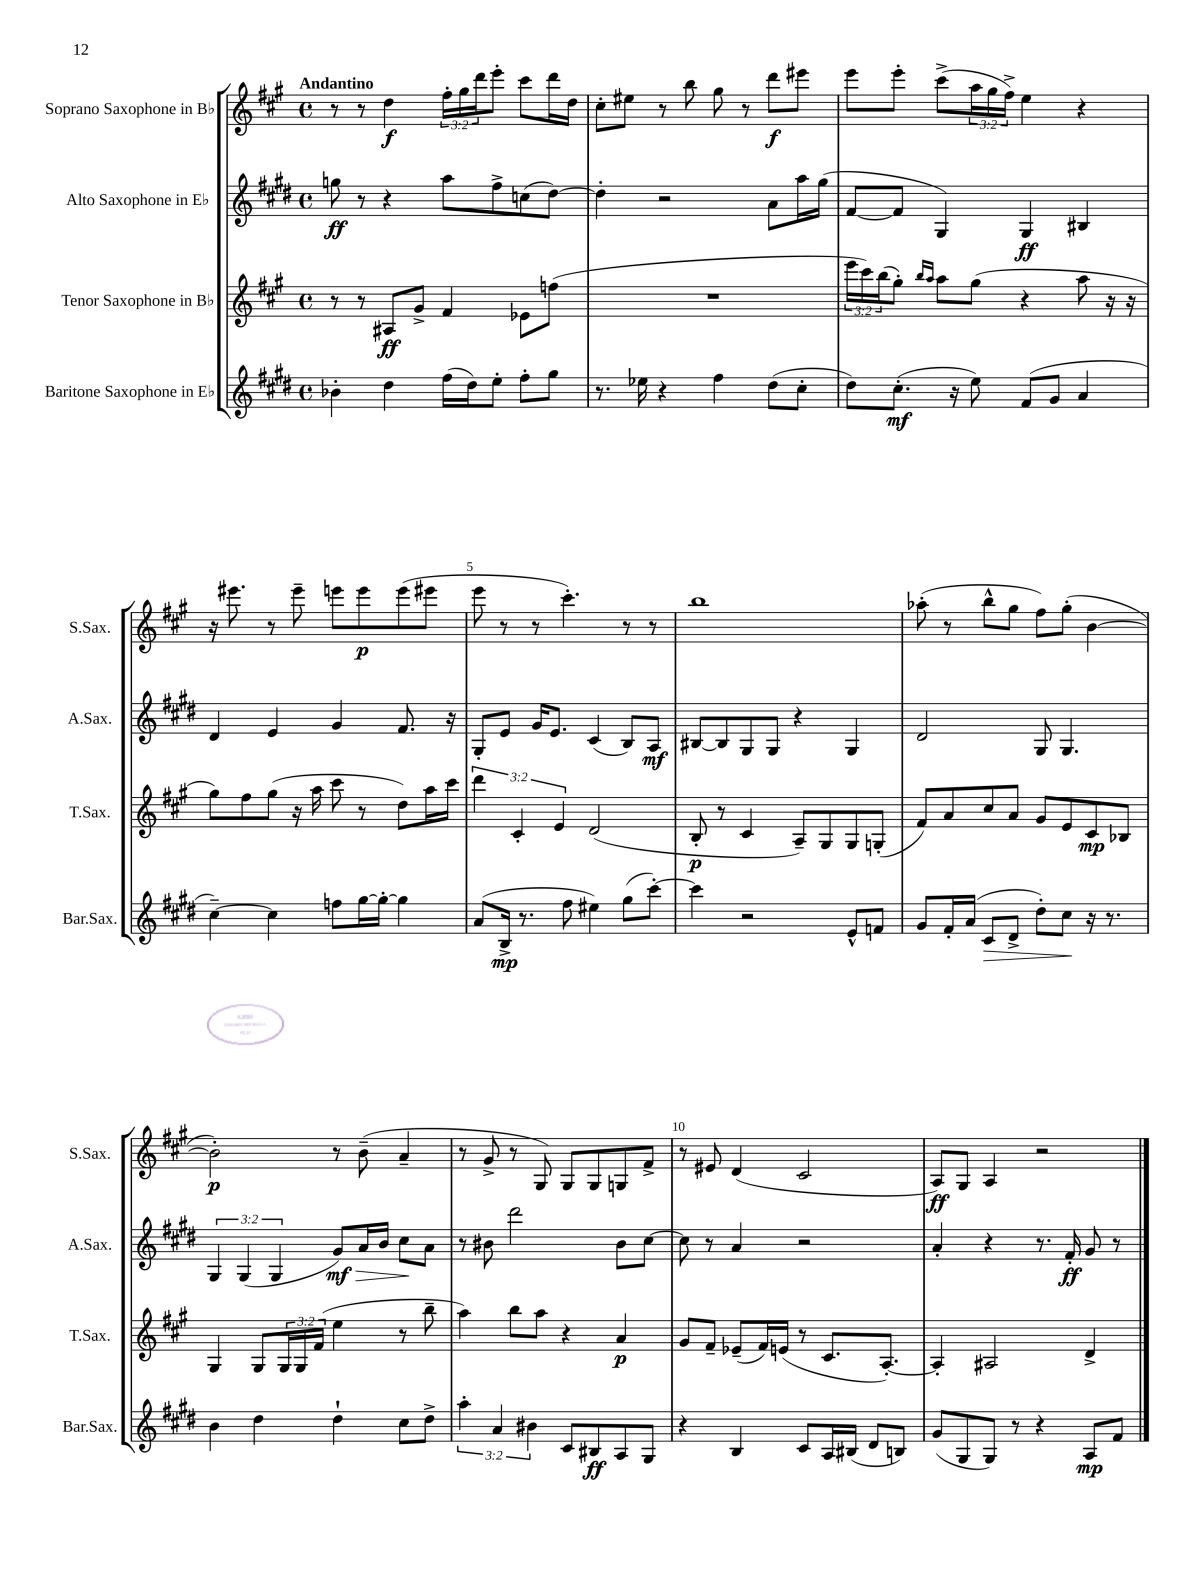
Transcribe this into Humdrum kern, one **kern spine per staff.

**kern	**kern	**kern	**kern
*staff4	*staff3	*staff2	*staff1
*clefG2	*clefG2	*clefG2	*clefG2
*k[f#c#g#d#]	*k[f#c#g#]	*k[f#c#g#d#]	*k[f#c#g#]
*M4/4	*M4/4	*M4/4	*M4/4
*met(c)	*met(c)	*met(c)	*met(c)
4b-'	8r	8gg	8r
.	8r	8r	8r
4dd#	8A#	4r	4dd
.	8g#^	.	.
(16ff#	4f#	8aa	24ff#'
.	.	.	24gg#
16dd#)	.	.	.
.	.	.	24ddd
8ee'	.	8ff#^	8eee'
8ff#'	8e-	(8cc	8ccc#
8gg#	(8ff	[8dd#)	16ddd
.	.	.	16dd
=	=	=	=
8.r	1r	4dd#']	8cc#'
.	.	.	8ee#
16ee-	.	.	.
4r	.	2r	8r
.	.	.	8bb
4ff#	.	.	8gg#
.	.	.	8r
(8dd#	.	8a	8ddd
8cc#'	.	16aa	8eee#
.	.	(16gg#	.
=	=	=	=
8dd#)	24eee	[8f#	8eee
.	24ccc#)	.	.
.	(24bb	.	.
(8.cc#'	8gg#')	8f#]	8eee'
.	16qqbb	.	.
.	16qqaa	.	.
.	8aa	4G#)	(8ccc#^
16r	.	.	.
8ee)	(8gg#	.	24aa
.	.	.	24gg#
.	.	.	24ff#^)
(8f#	4r	4G#	4ee
8g#	.	.	.
4a	8aa	4B#	4r
.	16r	.	.
.	16r	.	.
=	=	=	=
[4cc#~)	8gg#)	4d#	16r
.	.	.	8.eee#
.	8ff#	.	.
4cc#]	(8gg#	4e	8r
.	16r	.	8eee#~
.	16aa	.	.
8ff	8ccc#	4g#	8eee
[16gg#	8r	.	8eee
16gg#'_	.	.	.
4gg#]	8dd)	8.f#	(8eee
.	16aa	.	8eee#
.	16ccc#	16r	.
=	=	=	=
(8a	6ddd	8G#'	8eee
16B^	.	8e	8r
.	6c#'	.	.
8.r	.	.	.
.	.	16g#	8r
.	.	8.e	.
.	6e	.	.
8ff#	.	.	4.ccc#')
4ee#)	(2d	(4c#	.
(8gg#	.	8B)	8r
[8ccc#')	.	8A	8r
=	=	=	=
4ccc#]	8B'	[8B#	1bb
.	8r	8B#]	.
2r	4c#	8G#	.
.	.	8G#	.
.	8A~)	4r	.
.	8G#	.	.
8e^^	8G#	4G#	.
8f	(8G'	.	.
=	=	=	=
8g#	8f#)	2d#	(8aa-'
16f#'	8a	.	8r
(16a	.	.	.
8c#	8cc#	.	8bb^^
8d#^	8a	.	8gg#
8dd#')	8g#	8G#	8ff#)
8cc#	8e	4.G#	(8gg#'
16r	8c#	.	[4b
8.r	.	.	.
.	8B-	.	.
=	=	=	=
4b	4G#	6G#	2b'])
.	.	(6G#	.
4dd#	8G#	.	.
.	.	6G#	.
.	24G#	.	.
.	24G#	.	.
.	(24f#	.	.
4dd#`	4ee	8g#)	8r
.	.	16a	(8b~
.	.	16b	.
8cc#	8r	8cc#	4a~
8dd#^	8bb~	8a	.
=	=	=	=
6aa'	4aa)	8r	8r
.	.	8b#	8g#^
6a	.	.	.
.	8bb	2ddd#	8r
6b#	.	.	.
.	8aa	.	8G#)
8c#	4r	.	8G#
8B#	.	.	8G#
8A	4a	8b#	8G
8G#	.	[8cc#	8f#^
=	=	=	=
4r	8g#	8cc#]	8r
.	8f#~	8r	8e#
4B	(8e-~	4a	(4d
.	16f#)	.	.
.	(16e	.	.
8c#	8r	2r	2c#
16A	8.c#	.	.
(16B#	.	.	.
8d#	.	.	.
.	[8.A')	.	.
8B)	.	.	.
=	=	=	=
(8g#	4A']	4a'	8A)
8G#	.	.	8G#
8G#)	2A#	4r	4A
8r	.	.	.
4r	.	8.r	2r
.	.	16f#'	.
8A	4d^	8g#	.
8f#	.	8r	.
==	==	==	==
*-	*-	*-	*-
